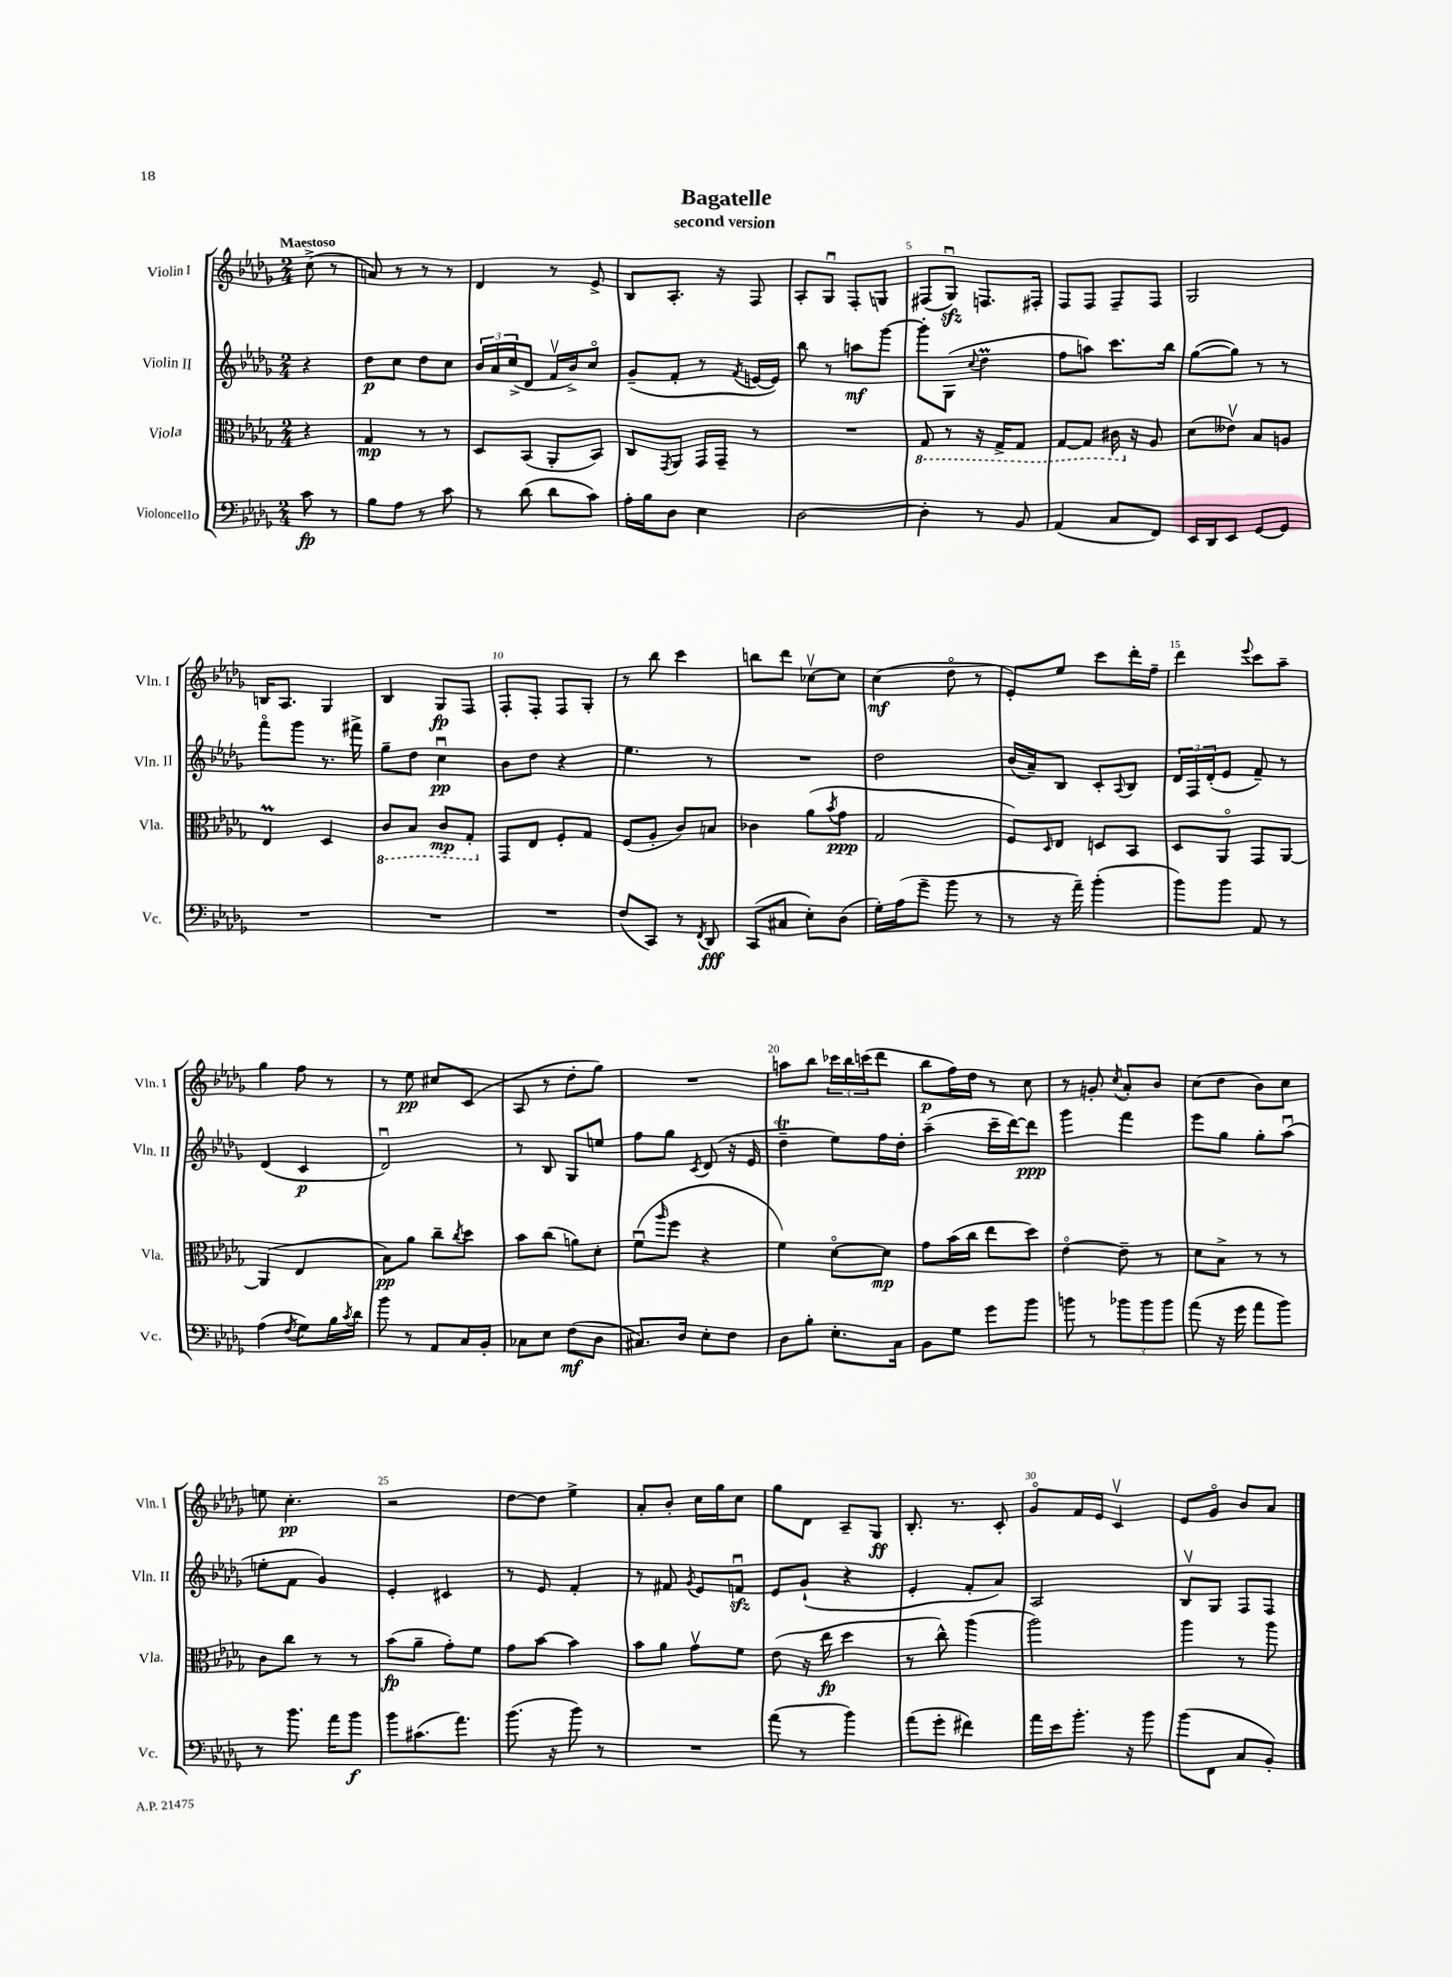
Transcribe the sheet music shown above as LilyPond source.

\header { title = "Bagatelle" subtitle = "second version" }
<<
\new StaffGroup <<
\new Staff = "s0" \with { instrumentName = "Violin I" shortInstrumentName = "Vln. I" } {
    \clef treble \key des \major \numericTimeSignature \time 2/4 \partial 4 \tempo "Maestoso"
    c''8->( r8 |
    a'8) r8 r8 r8 |
    des'4 r8 ees'8-> |
    bes8 aes8.-. r16 f8 |
    aes8-. ges8\downbow f8-. g8 |
    fis8( ges8\downbow\sfz) f8. fis16-. |
    f8 f8 f8-- f8 |
    ges2 |
    b16 aes8. ges4 |
    bes4 ges8\fp f8 |
    f8-. f8-. f8 ges8-. |
    r8 bes''8 c'''4 |
    b''8 des'''8 ces''8~\upbow ces''8 |
    c''4\mf( des''8\flageolet r8 |
    ees'8-.) ees''8 c'''8 des'''16-. f''16-- |
    des'''4 \appoggiatura { ees'''8 } c'''8 aes''8-- |
    ges''4 f''8 r8 |
    r8 ees''8\pp cis''8 c'8( |
    aes8 r8 des''8-. ges''8) |
    R2 |
    a''8 bes''8 \tuplet 3/2 { ces'''16 bes''16 c'''16( } des'''8 |
    bes''8\p f''16) des''16 r8 c''8 |
    r8 g'8-. \acciaccatura { c''8 } aes'8-. bes'8 |
    c''8( des''8 bes'8) c''8 |
    e''8 c''4.-.\pp |
    r2 |
    des''8~ des''8 ees''4-> |
    aes'8-. bes'8-. c''16 ges''16 c''8 |
    ges''8 des'8 aes8-- ges8\ff |
    bes8.-. r8. c'8-. |
    ges'8\flageolet f'16 ees'16 c'4\upbow |
    ees'8 ges'8\flageolet bes'8 aes'8 \bar "|." |
}
\new Staff = "s1" \with { instrumentName = "Violin II" shortInstrumentName = "Vln. II" } {
    \clef treble \key des \major \numericTimeSignature \time 2/4 \partial 4
    r4 |
    des''8\p c''8 des''8 c''8 |
    \tuplet 3/2 { bes'16 aes'16 c''16->( } des'8 f'16\upbow bes'16->) c''8\flageolet |
    ges'8--( f'8-. r8 \acciaccatura { f'8 } e'16~ e'16) |
    bes''8 r8 a''8\mf ges'''8~ |
    ges'''8-. ges8( \appoggiatura { c''8 } des''4\prall |
    f''8 a''8) c'''8. bes''16 |
    ges''8~( ges''8) r8 r8 |
    f'''8\flageolet ges'''8 r8. fis'''16-> |
    ges''8-- des''8 c''4\downbow\pp |
    bes'8 des''8 r4 |
    ees''4. r8 |
    R2 |
    des''2 |
    bes'16( aes'16--) bes8 c'8-. \appoggiatura { aes8 } bes8 |
    \tuplet 3/2 { des'16 f16 des'16-.( } ees'8 f'8--) r8 |
    des'4( c'4\p |
    des'2\downbow) |
    r8 bes8 ges8 e''8 |
    f''8 ges''8 \acciaccatura { c'8 } des'8( r16 ees'16 |
    des''4--\trill ees''8) f''16 des''16-. |
    aes''4--( c'''16-- des'''16~) des'''8\ppp |
    ges'''4 f'''4 |
    ees'''8 ges''8 ges''8-. aes''8\downbow( |
    e''8-. f'8 ges'4) |
    ees'4-. cis'4 |
    r8 ees'8 f'4-. |
    r8 fis'8 \acciaccatura { ges'8 } ees'8 f'8\downbow\sfz |
    ees'8 ges'8-!( r4 |
    ees'4-. f'8-. aes'8) |
    aes2 |
    bes8\upbow ges8 f8 f8 \bar "|." |
}
\new Staff = "s2" \with { instrumentName = "Viola" shortInstrumentName = "Vla." } {
    \clef alto \key des \major \numericTimeSignature \time 2/4 \partial 4
    r4 |
    ges4\mp r8 r8 |
    des8 bes,8( aes,8-. bes,8) |
    c8 \acciaccatura { ges,8 } aes,8 ges,16 ges,16-- r8 |
    R2 |
    \ottava #-1 ges,8 r8 r16 ges,16-> ges,8 |
    ges,8~ ges,8 cis16 \ottava #0 r16 aes8 |
    des'8( eeses'8\upbow) bes8 a8 |
    ees4\prall des4 |
    \ottava #-1 c8 bes,8 c8\mp ges,8-. \ottava #0 |
    ges,8 ees8 f8-. ges8 |
    f8( aes8-. c'8) b8 |
    ces'4 aes'8( \acciaccatura { bes'8 } ges'8\ppp |
    ges2 |
    f8) \grace { des16 } ees8 d8 bes,8 |
    des8 aes,8\flageolet ges,8 aes,8~ |
    aes,4( ees4 |
    bes8\pp) aes'8 c''8-- \acciaccatura { c''8 } des''8 |
    bes'8 c''8( a'8) des'8-. |
    f'8\downbow( \grace { aes''16 } f''8 r4 |
    f'4) des'8~\flageolet des'8\mp |
    ges'8 bes'16( c''16 ees''8 des''8) |
    ees'4~\flageolet ees'8-- r8 |
    des'8 bes8-> r8 r8 |
    c'8 c''8 r8 r8 |
    bes'8\fp( aes'8-- ges'8-.) f'8 |
    ges'8 bes'8~ bes'4 |
    bes'8 aes'8 ges'8\upbow f'8 |
    ees'8( r16 ees''16\fp des''4 |
    r8 c''8-^) aes''4( |
    aes''2) |
    aes''4 r8 aes''8 \bar "|." |
}
\new Staff = "s3" \with { instrumentName = "Violoncello" shortInstrumentName = "Vc." } {
    \clef bass \key des \major \numericTimeSignature \time 2/4 \partial 4
    c'8\fp r8 |
    bes8 aes8 r8 c'8 |
    r8 des'8( des'8 c'8) |
    aes16-. bes16 des8 ees4 |
    des2~ |
    des4-. r8 bes,8 |
    aes,4( c8 f,8) |
    ees,16 des,16 ees,8 ges,8~ ges,8 |
    R2 |
    R2 |
    R2 |
    f8( c,8) r8 \acciaccatura { f,8 } des,8\fff |
    c,8( cis8 ees8-.) des8( |
    ges16-.) aes16( ges'8-- bes'8 r8 |
    r8 r16 aes'16--) bes'4-.( |
    bes'8) bes'8 aes,8 r8 |
    aes4( \acciaccatura { f8 } ges8) bes16 \acciaccatura { c'8 } des'16 |
    bes'8 r8 aes,8 c16 bes,16-. |
    ces8 ees8 f8\mf( des8 |
    cis8.) des16 ees8-. f8 |
    des8 bes8-. ees8.-. c16 |
    bes,8 ges8 ges'8 bes'8 |
    b'8 r8 \tuplet 3/2 { bes'8 bes'8 bes'8 } |
    aes'8( r16 ges'16 aes'8 bes'8) |
    r8 bes'8. aes'16 bes'8\f |
    bes'8 cis'8.( aes'8.) |
    bes'8.( r16 bes'8) r8 |
    R2 |
    aes'8( r8 bes'4) |
    aes'8( ges'8-. fis'4) |
    aes'16 ees'16 bes'8.-. r16 bes'8 |
    bes'8( f,8 c8 bes,8-.) \bar "|." |
}
>>
>>
\layout { \context { \Score \override BarNumber.break-visibility = ##(#f #t #t) barNumberVisibility = #(every-nth-bar-number-visible 5) } }
